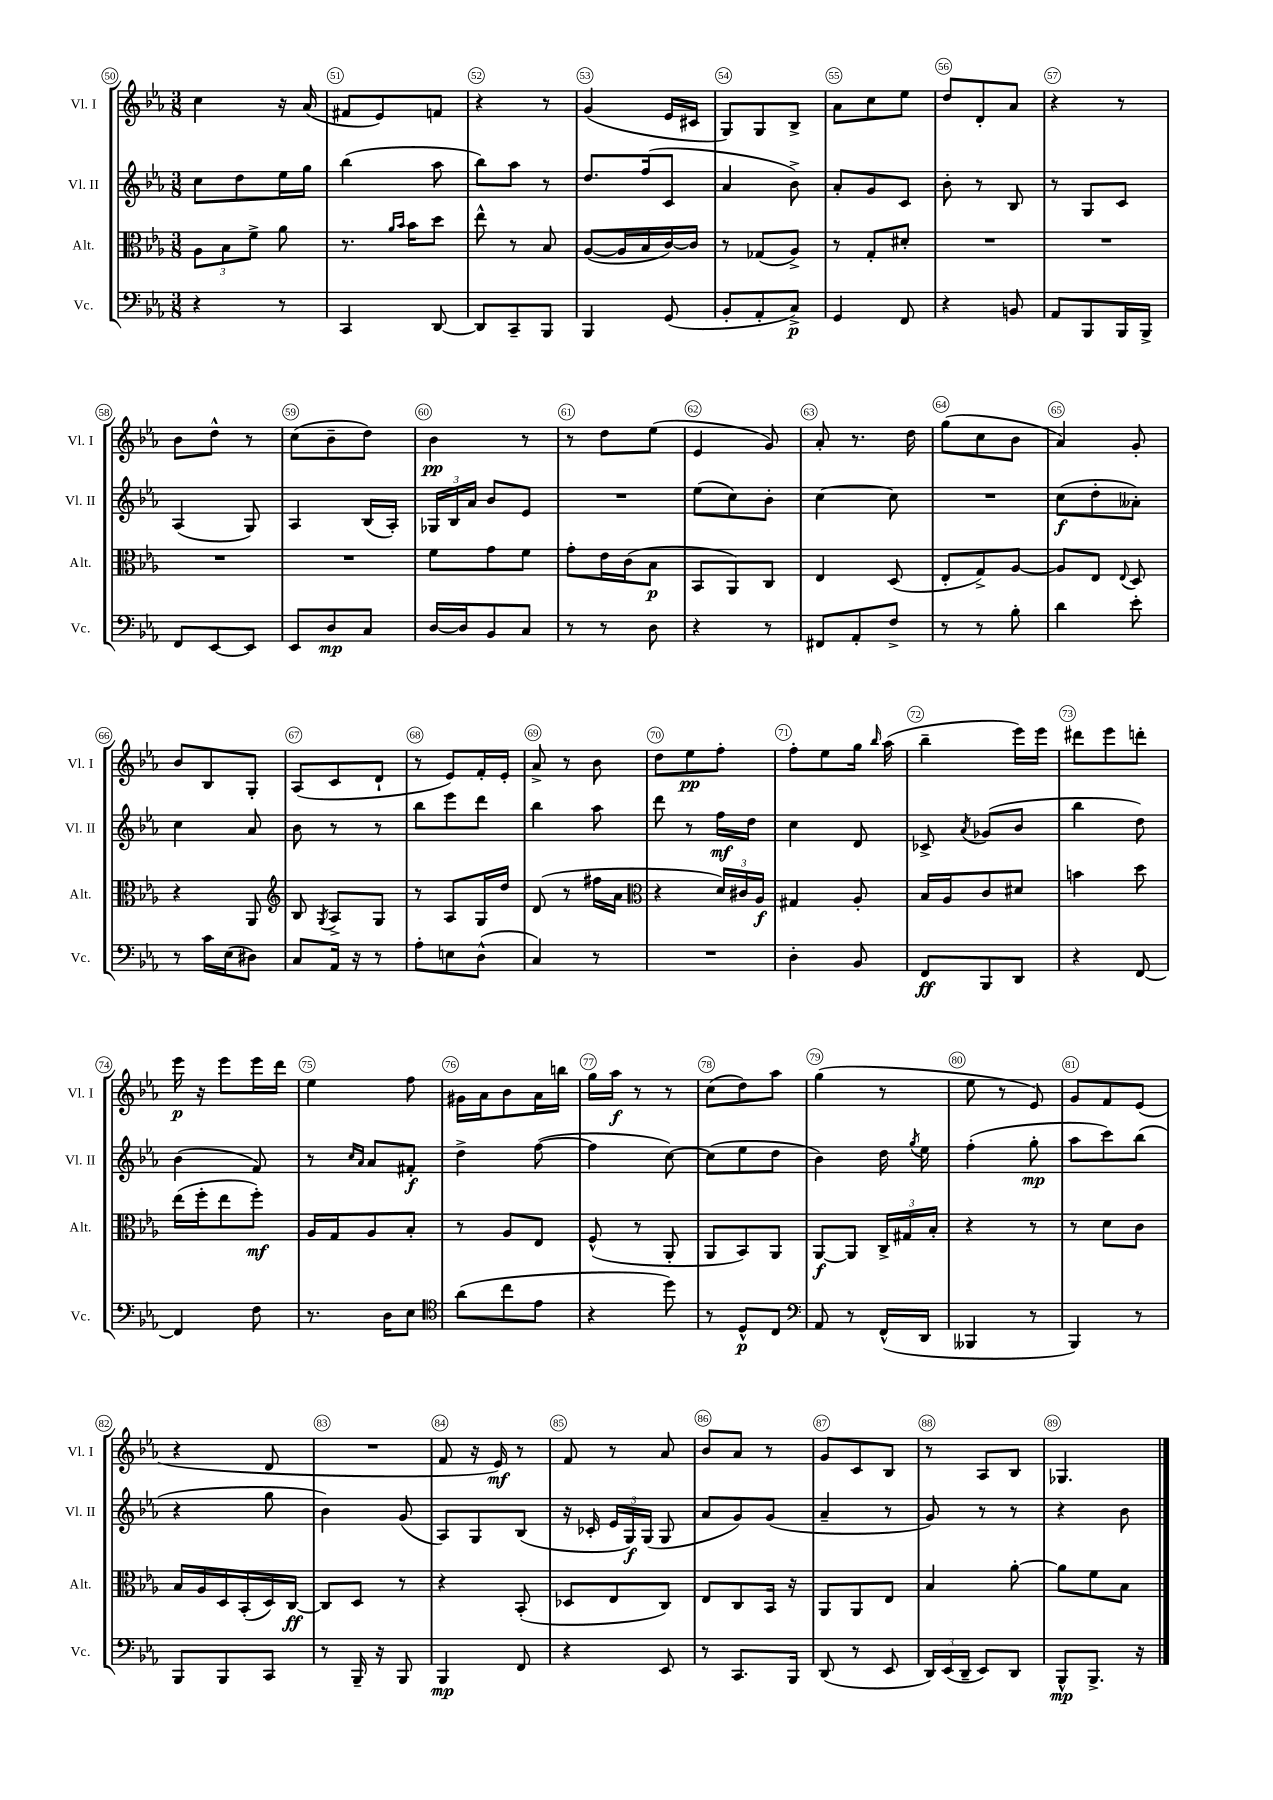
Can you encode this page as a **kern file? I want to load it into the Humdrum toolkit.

**kern	**kern	**kern	**kern
*staff4	*staff3	*staff2	*staff1
*clefF4	*clefC3	*clefG2	*clefG2
*k[b-e-a-]	*k[b-e-a-]	*k[b-e-a-]	*k[b-e-a-]
*M3/8	*M3/8	*M3/8	*M3/8
4r	12A-	8cc	4cc
.	12B-	.	.
.	.	8dd	.
.	12f^	.	.
8r	8a-	16ee-	16r
.	.	16gg	(16a-
=	=	=	=
4CC	8.r	(4bb-	8f#
.	.	.	8e-)
.	16qqa-	.	.
.	16qqb-	.	.
.	16b-	.	.
[8DD	8dd	8aa-	8f
=	=	=	=
8DD]	8ee-^^	8bb-)	4r
8CC~	8r	8aa-	.
8BBB-	8B-	8r	8r
=	=	=	=
4BBB-	([8A-	8.dd	(4g
.	16A-]	.	.
.	16B-	(16ff	.
(8GG	[16c)	8c	16e-
.	16c]	.	16c#
=	=	=	=
8BB-'	8r	4a-	8G)
8AA-'	(8G-	.	8G
8C^)	8A-^)	8b-^)	8B-^
=	=	=	=
4GG	8r	8a-'	8a-
.	8G'	8g	8cc
8FF	8d#'	8c	8ee-
=	=	=	=
4r	4.r	8b-'	8dd
.	.	8r	8d'
8BB	.	8B-	8a-
=	=	=	=
8AA-	4.r	8r	4r
8BBB-	.	8G	.
16BBB-	.	8c	8r
16BBB-^	.	.	.
=	=	=	=
8FF	4.r	(4A-	8b-
[8EE-	.	.	8dd^^
8EE-]	.	8G)	8r
=	=	=	=
8EE-	4.r	4A-	(8cc
8D	.	.	8b-~
8C	.	(16B-	8dd)
.	.	16A-')	.
=	=	=	=
[16D	8f	24G-	4b-
.	.	24B-	.
16D]	.	.	.
.	.	24a-	.
8BB-	8g	8b-	.
8C	8f	8e-	8r
=	=	=	=
8r	8g'	4.r	8r
8r	16e-	.	8dd
.	(16c	.	.
8D	8B-	.	(8ee-
=	=	=	=
4r	8BB-	(8ee-	4e-
.	8AA-)	8cc)	.
8r	8C	8b-'	8g)
=	=	=	=
8FF#	4E-	[4cc	8a-'
8AA-'	.	.	8.r
8F^	(8D	8cc]	.
.	.	.	16dd
=	=	=	=
8r	8E-'	4.r	(8gg
8r	8G^)	.	8cc
8B-'	[8A-	.	8b-
=	=	=	=
4d	8A-]	(8cc	4a-)
.	8E-	8dd'	.
.	8qqE-	.	.
8e-'	8D	8a--')	8g'
=	=	=	=
8r	4r	4cc	8b-
16c	.	.	8B-
(16E-	.	.	.
8D#)	8AA-	8a-	8G'
=	=	=	=
*	*clefG2	*	*
8C	8B-	8b-	(8A-
.	8qG	.	.
16AA-	8A-^	8r	8c
16r	.	.	.
8r	8G	8r	8d`
=	=	=	=
8A-'	8r	8bb-	8r
8E	8A-	8eee-	8e-)
(8D^^	16G	8ddd	16f'
.	16dd	.	16e-'
=	=	=	=
4C)	(8d	4bb-	8a-^
.	8r	.	8r
8r	16ff#	8aa-	8b-
.	16a-	.	.
=	=	=	=
*	*clefC3	*	*
4.r	4r	8ddd	8dd
.	.	8r	8ee-
.	24d)	16ff	8ff'
.	24c#	.	.
.	.	16dd	.
.	24A-	.	.
=	=	=	=
4D'	4G#	4cc	8ff'
.	.	.	8ee-
8BB-	8A-'	8d	16gg
.	.	.	16qqbb-
.	.	.	(16aa-
=	=	=	=
8FF	16B-	8c-^	4bb-~
.	16A-	.	.
.	.	8qa-	.
8BBB-	8c	(8g-	.
8DD	8d#	8b-	16eee-)
.	.	.	16eee-
=	=	=	=
4r	4b	4bb-	8ddd#
.	.	.	8eee-
[8FF	8dd	8dd)	8ddd'
=	=	=	=
4FF]	(16ee-	(4b-	16eee-
.	16ff'	.	16r
.	8ee-	.	8eee-
8F	8ff')	8f)	16eee-
.	.	.	16ddd
=	=	=	=
8.r	16A-	8r	4ee-
.	16G	.	.
.	.	16qqcc	.
.	.	16qqa-	.
.	8A-	8a-	.
16D	.	.	.
8E-	8B-'	8f#'	8ff
=	=	=	=
*clefC4	*	*	*
(8a-	8r	4dd^	16g#
.	.	.	16a-
8cc	8A-	.	8b-
8e-	8E-	([8ff	16a-
.	.	.	16bb
=	=	=	=
4r	(8F^^	4ff]	16gg
.	.	.	16aa-
.	8r	.	8r
8dd)	8AA-'	[8cc)	8r
=	=	=	=
8r	8AA-	(8cc]	(8cc
8D^^	8BB-)	8ee-	8dd)
8C	8AA-	8dd	8aa-
=	=	=	=
*clefF4	*	*	*
8AA-	[8AA-	4b-)	(4gg
8r	8AA-]	.	.
(16FF^^	24C^	16dd	8r
.	24G#	.	.
.	.	8qgg	.
16DD	.	16ee-	.
.	24B-'	.	.
=	=	=	=
4BBB--	4r	(4ff'	8ee-
.	.	.	8r
8r	8r	8gg'	8e-)
=	=	=	=
4BBB-)	8r	8aa-	8g
.	8d	8ccc)	8f
8r	8c	(8bb-	(8e-
=	=	=	=
8BBB-	16B-	4r	4r
.	16A-	.	.
8BBB-	16D	.	.
.	(16BB-'	.	.
8CC	16D)	8gg	8d
.	[16C	.	.
=	=	=	=
8r	8C]	4b-)	4.r
16BBB-~	8D	.	.
16r	.	.	.
8BBB-	8r	(8g	.
=	=	=	=
4BBB-	4r	8A-)	8f
.	.	8G	16r
.	.	.	16e-)
8FF	(8BB-'	(8B-	8r
=	=	=	=
4r	8D-	16r	8f
.	.	16c-'	.
.	8E-	24e-	8r
.	.	24G)	.
.	.	(24G	.
8EE-	8C)	8G	8a-
=	=	=	=
8r	8E-	8a-	8b-
8.CC	8C	8g)	8a-
.	16BB-	(8g	8r
16BBB-	16r	.	.
=	=	=	=
(8DD	8AA-	4a-~	8g
8r	8AA-	.	8c
8EE-	8E-	8r	8B-
=	=	=	=
24DD)	4B-	8g)	8r
(24EE-	.	.	.
24DD~	.	.	.
8EE-)	.	8r	8A-
8DD	[8a-'	8r	8B-
=	=	=	=
8BBB-^^	8a-]	4r	4.G-
8.BBB-^	8f	.	.
.	8B-	8b-	.
16r	.	.	.
==	==	==	==
*-	*-	*-	*-
